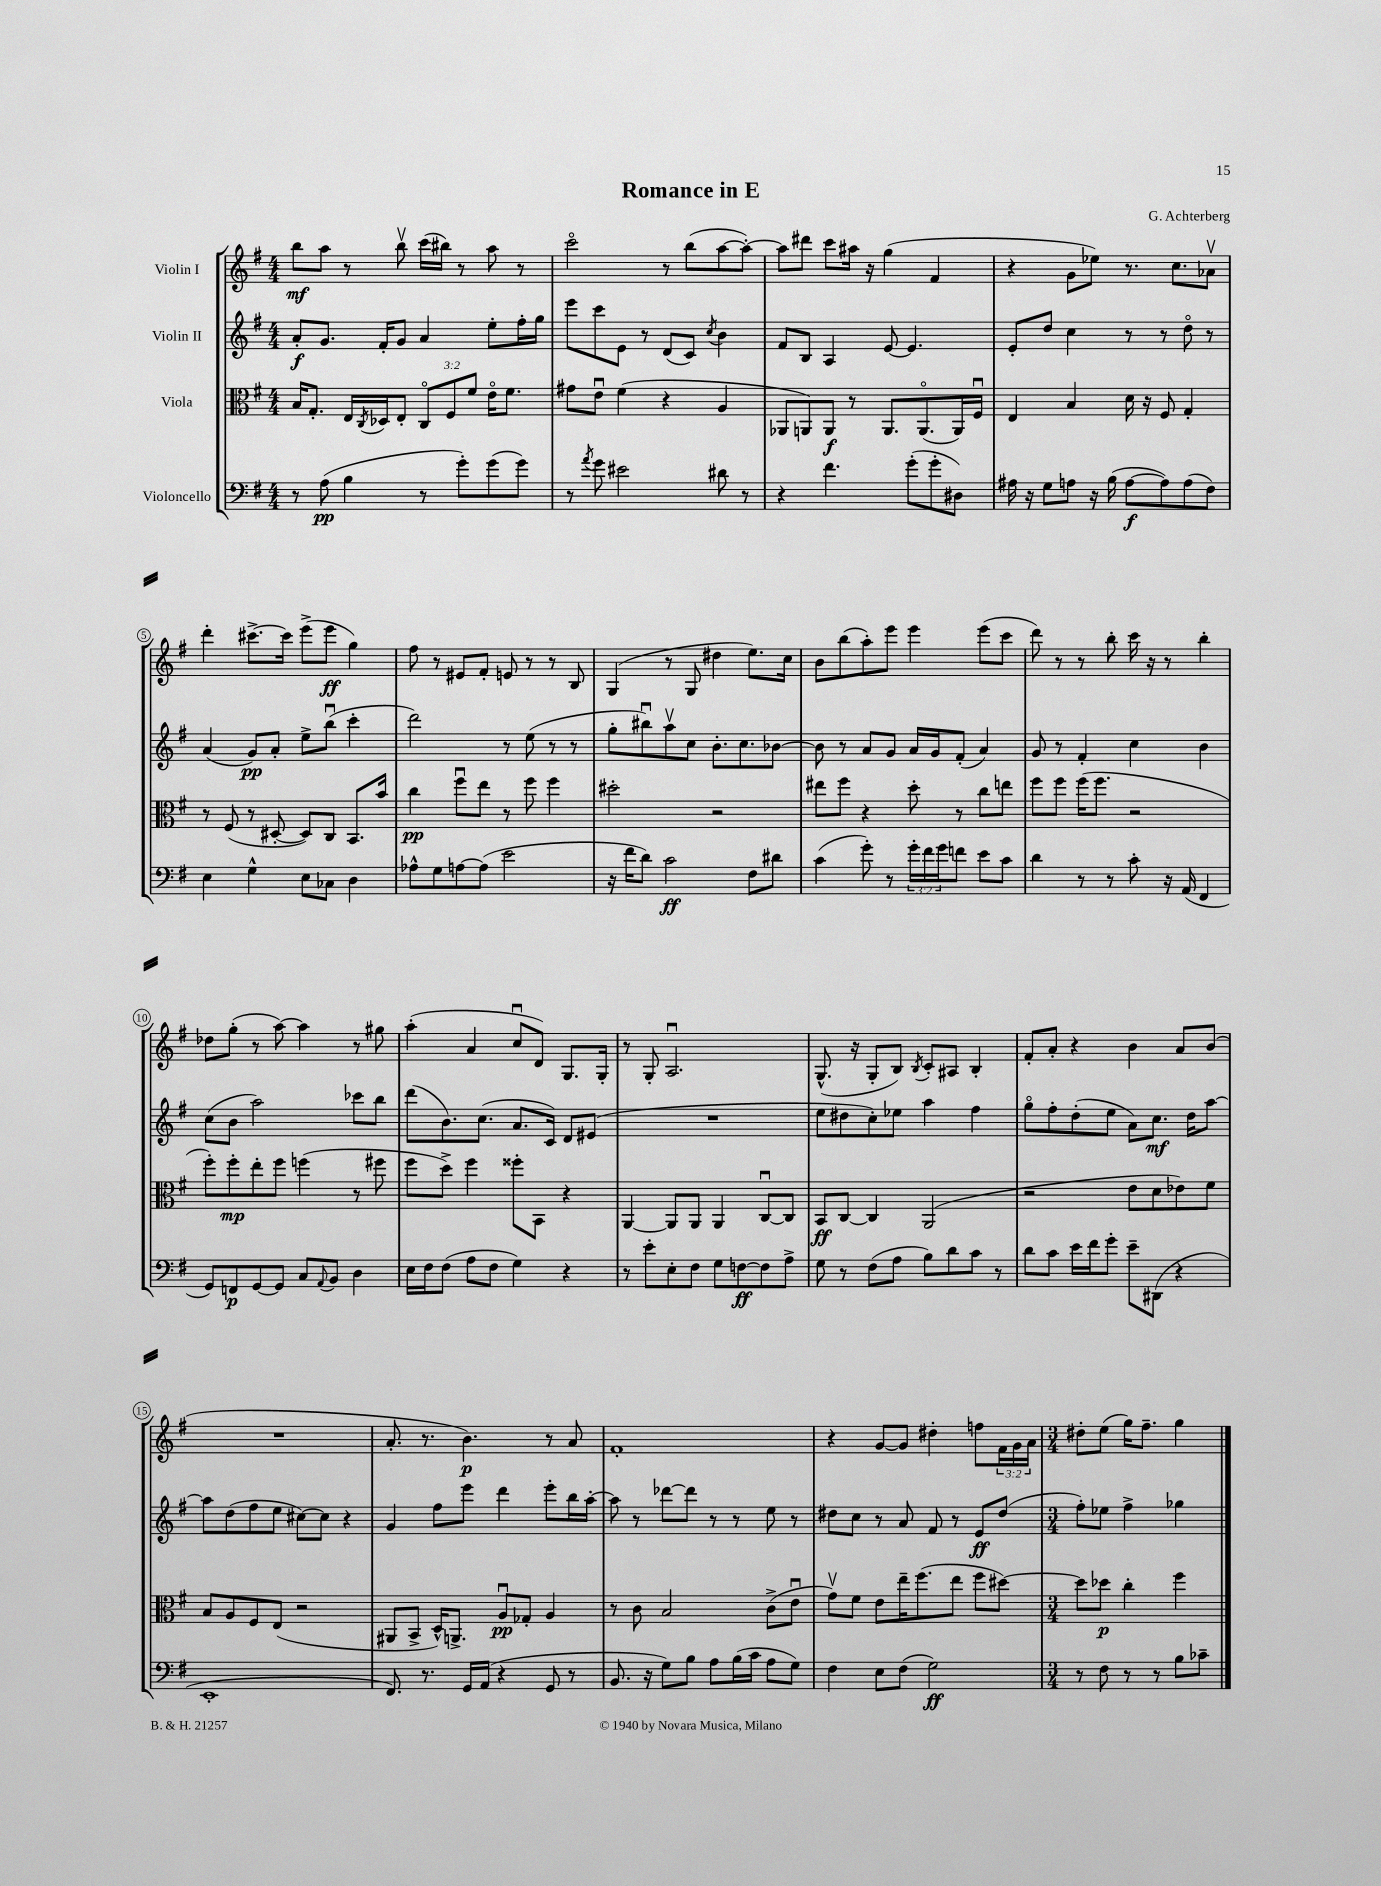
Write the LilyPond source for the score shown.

\header { title = "Romance in E" composer = "G. Achterberg" }
<<
\new StaffGroup <<
\new Staff = "s0" \with { instrumentName = "Violin I" } {
    \clef treble \key g \major \numericTimeSignature \time 4/4 \override Staff.TupletNumber.text = #tuplet-number::calc-fraction-text
    b''8\mf a''8 r8 b''8\upbow c'''16( bis''16) r8 a''8 r8 |
    c'''2\flageolet r8 b''8( a''8~ a''8~-.) |
    a''8 dis'''8 c'''8 ais''16 r16 g''4( fis'4 |
    r4 g'8 ees''8) r8. c''8. aes'8\upbow |
    d'''4-. cis'''8.~-> cis'''16 e'''8->( e'''8\ff g''4) |
    fis''8 r8 eis'8 fis'8-. e'8 r8 r8 b8 |
    g4( r8 g8 dis''4 e''8.) c''16 |
    b'8 b''8( a''8-.) e'''8 e'''4 e'''8( c'''8 |
    d'''8) r8 r8 b''8-. c'''16 r16 r8 b''4-. |
    des''8 g''8-.( r8 a''8~) a''4 r8 gis''8 |
    a''4-.( a'4 c''8\downbow d'8) g8. g16-. |
    r8 g8-. a2.\downbow |
    g8.-^( r16 g8-. b8) \acciaccatura { b8 } c'8-. ais8 b4-. |
    fis'8-. a'8-. r4 b'4 a'8 b'8( |
    R1 |
    a'8.-. r8. b'4.\p) r8 a'8 |
    fis'1-. |
    r4 g'8~ g'8 dis''4-. f''8 \tuplet 3/2 { fis'16 g'16 a'16 } |
    \numericTimeSignature \time 3/4 dis''8-. e''8( g''16) fis''8.-- g''4 \bar "|." |
}
\new Staff = "s1" \with { instrumentName = "Violin II" } {
    \clef treble \key g \major \numericTimeSignature \time 4/4
    a'8-.\f g'8. fis'16-. g'8 a'4 e''8-. fis''16-. g''16 |
    e'''8 c'''8 e'8 r8 d'8( c'8) \acciaccatura { c''8 } b'4 |
    fis'8 b8 a4 e'8~ e'4. |
    e'8-. d''8 c''4 r8 r8 d''8\flageolet r8 |
    a'4( g'8\pp) a'8-. e''8-> b''8\downbow( c'''4-. |
    d'''2) r8 e''8( r8 r8 |
    g''8-. bis''8\downbow) a''8\upbow c''8 b'8.-. c''8. bes'8~ |
    bes'8 r8 a'8 g'8 a'16 g'16 fis'8-.( a'4) |
    g'8 r8 fis'4-. c''4 b'4 |
    c''8( b'8 a''2) ces'''8 b''8 |
    d'''8( b'8.) c''8.( a'8. c'16) d'8 eis'8( |
    R1 |
    e''8 dis''8 c''8-.) ees''8 a''4 fis''4 |
    g''8\flageolet fis''8-. d''8-.( e''8 a'8) c''8.\mf d''16 a''8~ |
    a''8 d''8( fis''8 e''8 cis''8~) cis''8 r4 |
    g'4 fis''8 e'''8 d'''4 e'''8-. b''16 a''16~-. |
    a''8 r8 des'''8~ des'''8 r8 r8 e''8 r8 |
    dis''8 c''8 r8 a'8 fis'8 r8 e'8\ff dis''8( |
    \numericTimeSignature \time 3/4 fis''8-.) ees''8 fis''4-> ges''4 \bar "|." |
}
\new Staff = "s2" \with { instrumentName = "Viola" } {
    \clef alto \key g \major \numericTimeSignature \time 4/4 \override Staff.TupletNumber.text = #tuplet-number::calc-fraction-text
    b16 g8.-. e16 \acciaccatura { c8 } des16 e8-. \tuplet 3/2 { c8\flageolet fis8 fis'8 } e'16\flageolet fis'8. |
    gis'8 e'8\downbow fis'4( r4 a4 |
    aes,8 a,8) a,8\f r8 a,8. a,8.\flageolet( a,16) fis16\downbow |
    e4 b4 d'16 r16 fis8 g4-. |
    r8 fis8( r8 dis8~-. dis8) c8 b,8. b'16 |
    c''4\pp fis''8\downbow e''8 r8 fis''8 fis''4 |
    dis''2-. r2 |
    eis''8 fis''8 r4 d''8-. r8 c''8 e''8 |
    fis''8 fis''8 fis''16( fis''8. r2 |
    fis''8-.) fis''8-.\mp e''8-. fis''8 f''4( r8 fis''8 |
    fis''8 d''8->) fis''4 fisis''8-. b,8 r4 |
    a,4~ a,8 a,8 a,4 c8~\downbow c8 |
    b,8\ff c8~ c4 a,2( |
    r2 e'8 d'8 ees'8) fis'8 |
    b8 a8 fis8 e8( r2 |
    ais,8 b,8-> d16-^) a,8.-> a8\downbow\pp ges8-. a4 |
    r8 c'8 b2 c'8->( e'8\downbow |
    g'8\upbow) fis'8 e'8 e''16-- fis''8.( e''8 fis''8 dis''8~) |
    \numericTimeSignature \time 3/4 dis''8 des''8\p c''4-. fis''4 \bar "|." |
}
\new Staff = "s3" \with { instrumentName = "Violoncello" } {
    \clef bass \key g \major \numericTimeSignature \time 4/4 \override Staff.TupletNumber.text = #tuplet-number::calc-fraction-text
    r8 a8\pp( b4 r8 g'8-.) g'8( g'8) |
    r8 \acciaccatura { a'8 } g'8 eis'2 dis'8 r8 |
    r4 fis'4. g'8-.( g'8-. dis8) |
    ais16 r16 g8 a8 r16 b16( a8~\f a8) a8( fis8) |
    e4 g4-^ e8 ces8 d4 |
    aes8-^ g8 a8~ a8( e'2 |
    r16 fis'16 d'8) c'2\ff fis8 dis'8 |
    c'4( g'8-.) r8 \tuplet 3/2 { g'16-. fis'16 g'16 } f'8 e'8 c'8 |
    d'4 r8 r8 c'8-. r16 a,16( fis,4 |
    g,8) f,8\p g,8~ g,8 c8 \appoggiatura { a,8 } b,8 d4 |
    e16 fis16 fis8( a8 fis8 g4) r4 |
    r8 e'8-. e8-. fis8 g8 f8~\ff f8 a8-> |
    g8 r8 fis8( a8 b8) d'8 c'8 r8 |
    d'8 c'8 e'16 fis'16 g'8-. e'8-- dis,8( r4 |
    e,1-. |
    fis,8.) r8. g,16 a,16( r4 g,8 r8 |
    b,8. r16 g8) b8 a8 b16( c'16 a8 g8) |
    fis4 e8 fis8( g2\ff) |
    \numericTimeSignature \time 3/4 r8 fis8 r8 r8 b8 ces'8-- \bar "|." |
}
>>
>>
\layout { \context { \Score \override BarNumber.stencil = #(make-stencil-circler 0.1 0.3 ly:text-interface::print) } }
